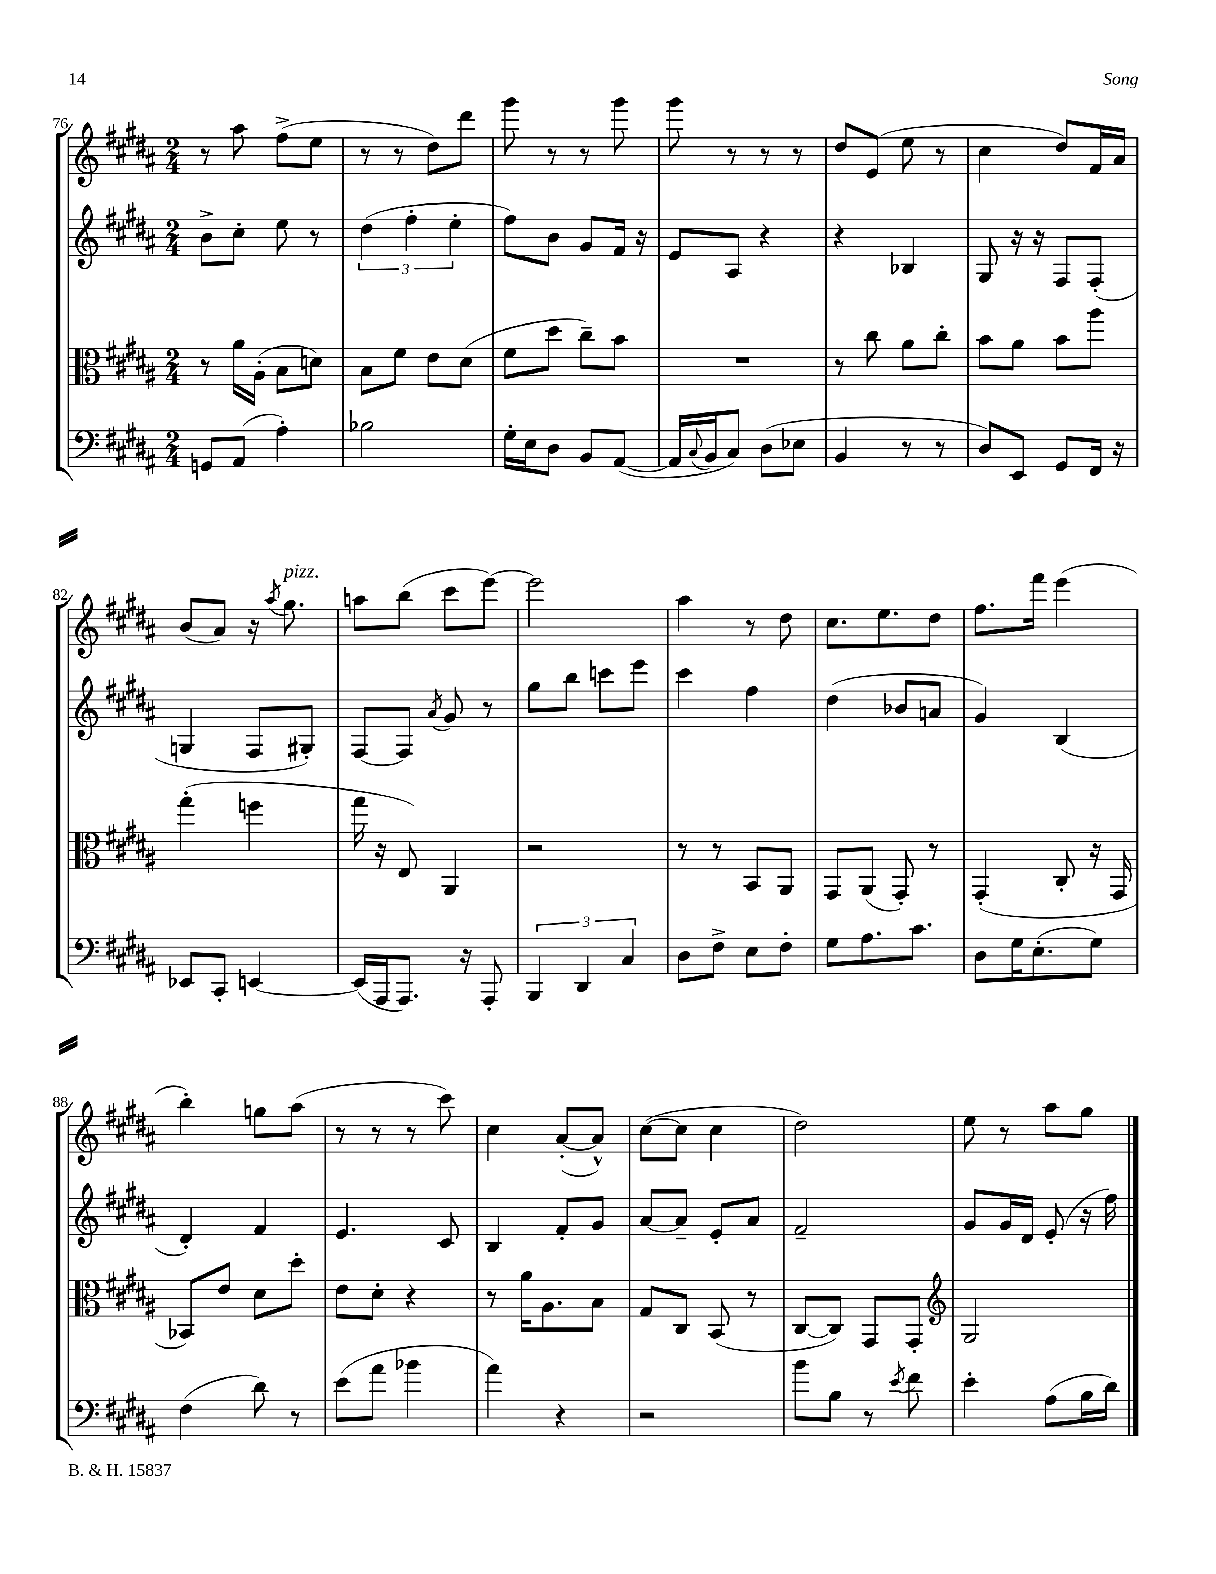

**kern	**kern	**kern	**kern
*staff4	*staff3	*staff2	*staff1
*clefF4	*clefC3	*clefG2	*clefG2
*k[f#c#g#d#a#]	*k[f#c#g#d#a#]	*k[f#c#g#d#a#]	*k[f#c#g#d#a#]
*M2/4	*M2/4	*M2/4	*M2/4
8GG	8r	8b^	8r
(8AA#	16a#	8cc#'	8aa#
.	(16A#'	.	.
4A#')	8B	8ee	(8ff#^
.	8d)	8r	8ee
=	=	=	=
2B-	8B	(6dd#	8r
.	8f#	.	8r
.	.	6ff#'	.
.	8e	.	8dd#)
.	.	6ee'	.
.	(8d#	.	8ddd#
=	=	=	=
16G#'	8f#	8ff#)	8ggg#
16E	.	.	.
8D#	8dd#	8b	8r
8BB	8cc#~)	8g#	8r
([8AA#	8b	16f#	8ggg#
.	.	16r	.
=	=	=	=
16AA#]	2r	8e	8ggg#
8qqC#	.	.	.
16BB	.	.	.
8C#)	.	8A#	8r
(8D#	.	4r	8r
8E-	.	.	8r
=	=	=	=
4BB	8r	4r	8dd#
.	8cc#	.	(8e
8r	8a#	4B-	8ee
8r	8cc#'	.	8r
=	=	=	=
8D#)	8b	8G#	4cc#
8EE	8a#	16r	.
.	.	16r	.
8GG#	8b	8F#	8dd#)
16FF#	8aa#	(8F#'	16f#
16r	.	.	16a#
=	=	=	=
8EE-	(4gg#'	4G	(8b
8CC#'	.	.	8a#)
[4EE	4ff	8F#	16r
.	.	.	8qaa#
.	.	.	8.gg#
.	.	8G#')	.
=	=	=	=
(16EE]	16gg#	[8F#	8aa
16AAA#	16r	.	.
8.AAA#)	8E)	8F#]	(8bb
.	.	8qa#	.
.	4AA#	8g#	8ccc#
16r	.	.	.
8AAA#'	.	8r	[8eee)
=	=	=	=
6BBB	2r	8gg#	2eee]
.	.	8bb	.
6DD#	.	.	.
.	.	8ccc	.
6C#	.	.	.
.	.	8eee	.
=	=	=	=
8D#	8r	4ccc#	4aa#
8F#^	8r	.	.
8E	8BB	4ff#	8r
8F#'	8AA#	.	8dd#
=	=	=	=
8G#	8GG#	(4dd#	8.cc#
8.A#	(8AA#	.	.
.	.	.	8.ee
.	8GG#')	8b-	.
8.c#	.	.	.
.	8r	8a	8dd#
=	=	=	=
8D#	(4GG#'	4g#)	8.ff#
16G#	.	.	.
(8.E'	.	.	16fff#
.	8C#'	(4B	(4eee
8G#)	16r	.	.
.	16GG#	.	.
=	=	=	=
(4F#	8BB-)	4d#')	4bb')
.	8e	.	.
8d#)	8d#	4f#	8gg
8r	8dd#'	.	(8aa#
=	=	=	=
(8e	8e	4.e	8r
8a#	8d#'	.	8r
4b-	4r	.	8r
.	.	8c#	8ccc#)
=	=	=	=
4a#)	8r	4B	4cc#
.	16a#	.	.
.	8.A#	.	.
4r	.	8f#'	([8a#'
.	8B	8g#	8a#^^])
=	=	=	=
2r	8G#	[8a#	([8cc#
.	8C#	8a#~]	8cc#]
.	(8BB	8e'	4cc#
.	8r	8a#	.
=	=	=	=
8b	[8C#	2f#~	2dd#)
8B	8C#])	.	.
8r	8GG#	.	.
8qe	.	.	.
8f#	8GG#'	.	.
=	=	=	=
*	*clefG2	*	*
4e'	2G#	8g#	8ee
.	.	16g#	8r
.	.	16d#	.
(8A#	.	(8e'	8aa#
16B	.	16r	8gg#
16d#)	.	16ff#)	.
==	==	==	==
*-	*-	*-	*-
